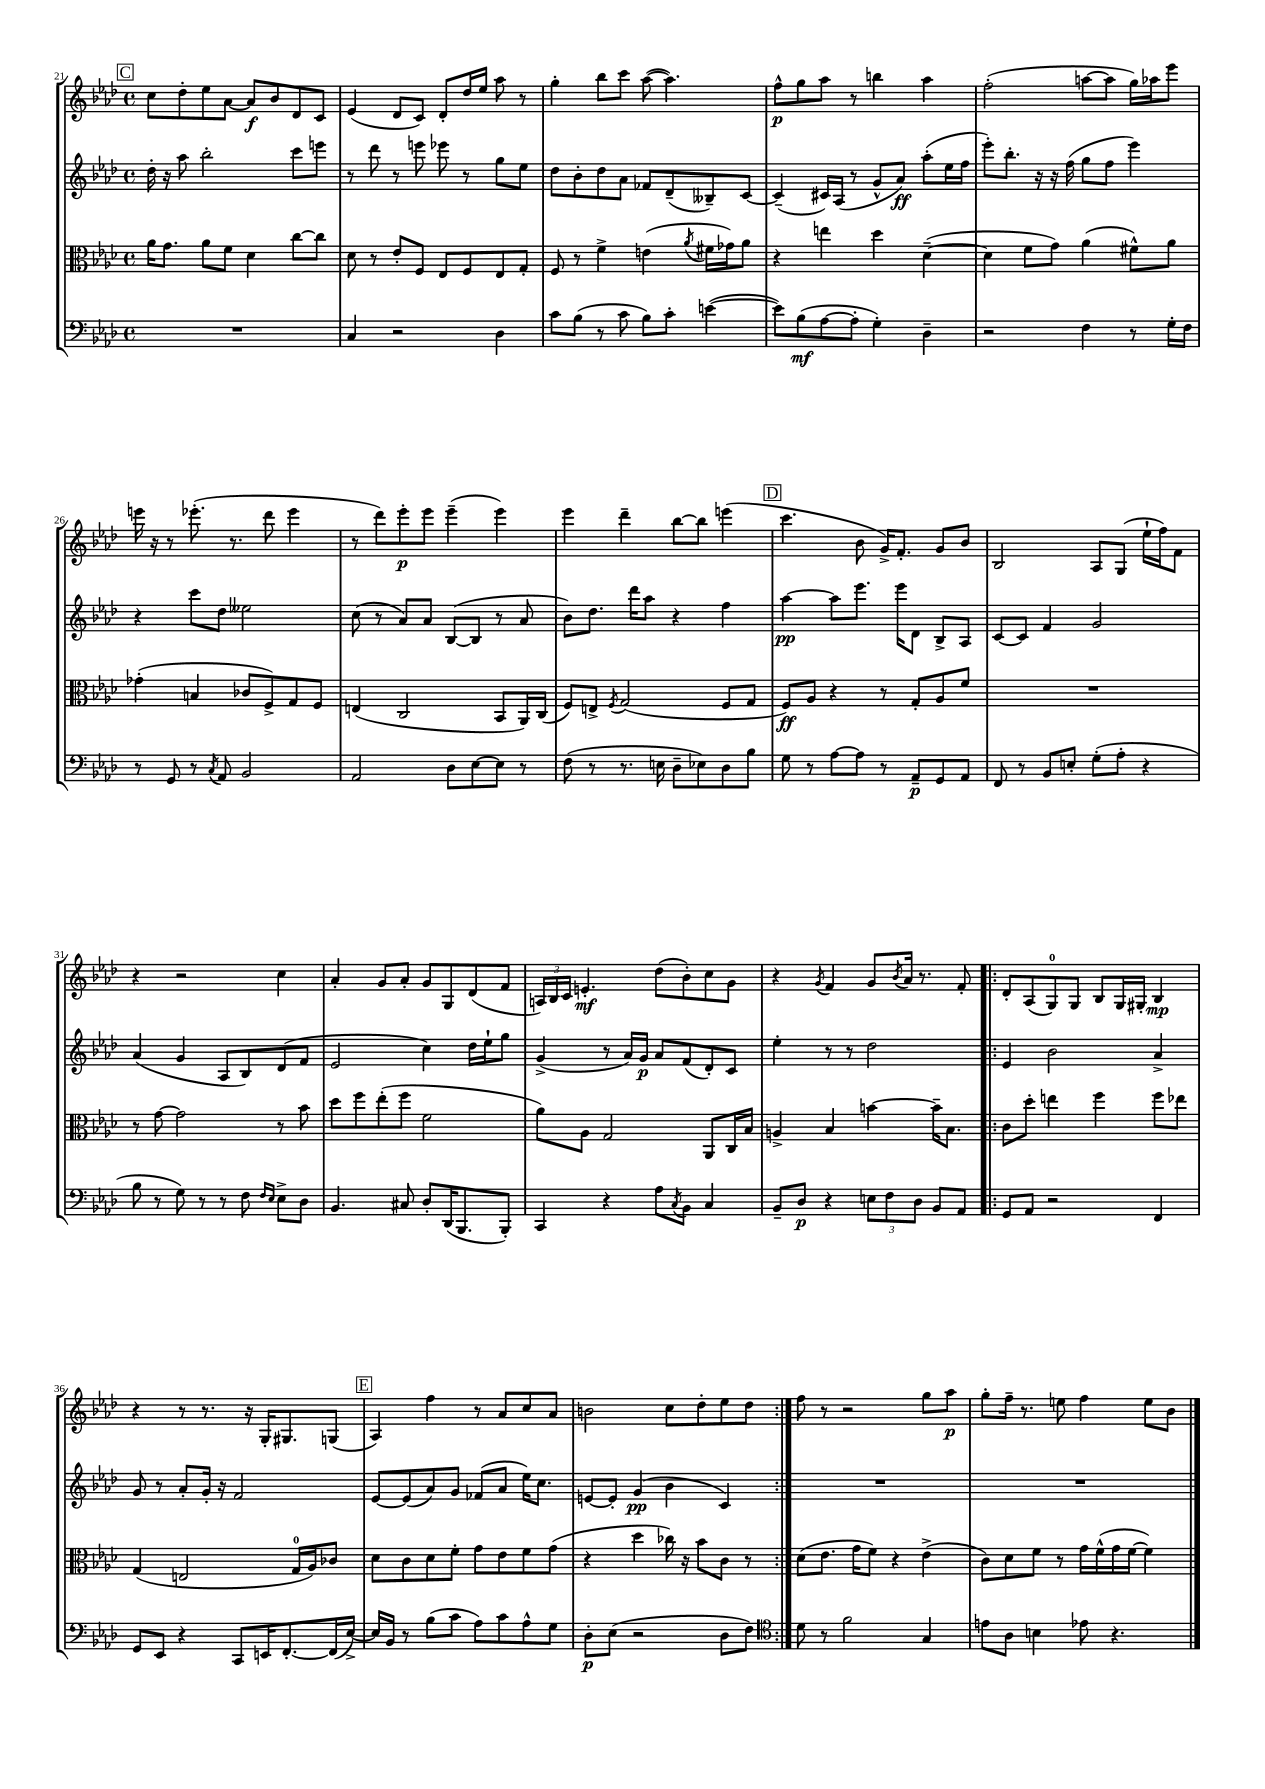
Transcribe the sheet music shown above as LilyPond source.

<<
\new StaffGroup <<
\new Staff = "s0" {
    \clef treble \key aes \major \defaultTimeSignature \time 4/4
    \mark \markup { \box "C" } c''8 des''8-. ees''8 aes'8~ aes'8\f bes'8 des'8 c'8 |
    ees'4( des'8 c'8) des'8-. des''16 ees''16 aes''8 r8 |
    g''4-. bes''8 c'''8 aes''8~( aes''4.) |
    f''8-^\p g''8 aes''8 r8 b''4 aes''4 |
    f''2-.( a''8~ a''8 g''16) aes''16 ees'''8 |
    e'''16 r16 r8 ees'''8.-.( r8. des'''8 ees'''4 |
    r8 des'''8) ees'''8-.\p ees'''8 ees'''4--( ees'''4) |
    ees'''4 des'''4-- bes''8~ bes''8 e'''4( |
    \mark \markup { \box "D" } c'''4. bes'8 g'16->) f'8.-. g'8 bes'8 |
    bes2 aes8 g8( ees''16-! f''16) f'8 |
    r4 r2 c''4 |
    aes'4-. g'8 aes'8-. g'8 g8 des'8( f'8 |
    \tuplet 3/2 { a16) bes16 c'16 } e'4.-.\mf des''8( bes'8-.) c''8 g'8 |
    r4 \acciaccatura { g'8 } f'4 g'8 \acciaccatura { bes'8 } aes'16 r8. f'8-. |
    \repeat volta 2 { des'8-. aes8( g8-0) g8 bes8 g16 gis16-. bes4\mp |
    r4 r8 r8. r16 g16-. gis8. g8( |
    \mark \markup { \box "E" } aes4) f''4 r8 aes'8 c''8 aes'8 |
    b'2 c''8 des''8-. ees''8 des''8 | }
    f''8 r8 r2 g''8 aes''8\p |
    g''8-. f''16-- r8. e''8 f''4 e''8 bes'8 \bar "|." |
}
\new Staff = "s1" {
    \clef treble \key aes \major \defaultTimeSignature \time 4/4
    \mark \markup { \box "C" } des''16-. r16 aes''8 bes''2-. c'''8 e'''8 |
    r8 des'''8 r8 e'''8 ees'''8 r8 g''8 ees''8 |
    des''8 bes'8-. des''8 aes'8 fes'8 des'8--( beses8--) c'8~ |
    c'4--( cis'16) aes16( r8 g'8-^ aes'8\ff) aes''8-.( ees''16 f''16 |
    ees'''8-.) bes''8.-. r16 r16 f''16( g''8 f''8 ees'''4) |
    r4 c'''8 des''8 eeses''2 |
    c''8( r8 aes'8) aes'8 bes8~( bes8 r8 aes'8 |
    bes'8) des''8. des'''16 aes''8 r4 f''4 |
    \mark \markup { \box "D" } aes''4~\pp aes''8 ees'''8. ees'''16 des'8 bes8-> aes8 |
    c'8~ c'8 f'4 g'2 |
    aes'4( g'4 aes8 bes8) des'8( f'8 |
    ees'2 c''4) des''16 ees''16-! g''8 |
    g'4->( r8 aes'16) g'16\p aes'8 f'8( des'8-.) c'8 |
    ees''4-. r8 r8 des''2 |
    \repeat volta 2 { ees'4 bes'2 aes'4-> |
    g'8 r8 aes'8-. g'16-. r16 f'2 |
    \mark \markup { \box "E" } ees'8~ ees'8( aes'8) g'8 fes'8( aes'8 ees''16) c''8. |
    e'8~ e'8-. g'4\pp( bes'4 c'4) | }
    R1 |
    R1 \bar "|." |
}
\new Staff = "s2" {
    \clef alto \key aes \major \defaultTimeSignature \time 4/4
    \mark \markup { \box "C" } aes'16 g'8. aes'8 f'8 des'4 c''8~ c''8 |
    des'8 r8 ees'8-. f8 ees8 f8 ees8 g8-. |
    f8 r8 f'4-> e'4( \acciaccatura { aes'8 } fis'16 ges'16) aes'8 |
    r4 e''4 des''4 des'4~--( |
    des'4 f'8 g'8) aes'4( fis'8-^) aes'8 |
    ges'4-.( b4 ces'8 f8->) g8 f8 |
    e4( c2 bes,8 aes,16) c16( |
    f8) e8-> \acciaccatura { f8 } g2( f8 g8 |
    \mark \markup { \box "D" } f8\ff) aes8 r4 r8 g8-. aes8 f'8 |
    R1 |
    r8 g'8~ g'2 r8 bes'8 |
    des''8 f''8 ees''8-.( f''8 f'2 |
    aes'8) aes8 g2 aes,8 c16 bes16 |
    a4-> bes4 b'4~ b'16-- bes8. |
    \repeat volta 2 { c'8 des''8-. e''4 f''4 f''8 ees''8 |
    g4( e2 g16-0 aes16) ces'8 |
    \mark \markup { \box "E" } des'8 c'8 des'8 f'8-. g'8 ees'8 f'8 g'8( |
    r4 des''4 ces''16) r16 bes'8 c'8 r8 | }
    des'8( ees'8. g'16 f'8) r4 ees'4->( |
    c'8) des'8 f'8 r8 g'16 f'16-^( g'16 f'16~ f'4) \bar "|." |
}
\new Staff = "s3" {
    \clef bass \key aes \major \defaultTimeSignature \time 4/4
    \mark \markup { \box "C" } R1 |
    c4 r2 des4 |
    c'8 bes8( r8 c'8 bes8) c'8-. e'4~( |
    e'8) bes8\mf( aes8~ aes8-. g4-.) des4-- |
    r2 f4 r8 g16-. f16 |
    r8 g,8 r8 \acciaccatura { c8 } aes,8 bes,2 |
    aes,2 des8 ees8~ ees8 r8 |
    f8( r8 r8. e16 des8-- ees8) des8 bes8 |
    \mark \markup { \box "D" } g8 r8 aes8~ aes8 r8 aes,8--\p g,8 aes,8 |
    f,8 r8 bes,8 e8-. g8-.( aes8-. r4 |
    bes8 r8 g8) r8 r8 f8 \grace { f16 ees16 } ees8-> des8 |
    bes,4. cis8 des8-. des,16( bes,,8. bes,,8-.) |
    c,4 r4 aes8 \acciaccatura { c8 } bes,8 c4 |
    bes,8-- des8\p r4 \tuplet 3/2 { e8 f8 des8 } bes,8 aes,8 |
    \repeat volta 2 { g,8 aes,8 r2 f,4 |
    g,8 ees,8 r4 c,8 e,16 f,8.~-. f,16( ees16~->) |
    \mark \markup { \box "E" } ees16 bes,16 r8 bes8( c'8 aes8) c'8 aes8-^ g8 |
    des8-.\p ees8( r2 des8 f8) | }
    \clef tenor des'8 r8 f'2 g4 |
    e'8 aes8 b4 ees'8 r4. \bar "|." |
}
>>
>>
\layout { \context { \Score currentBarNumber = #21 } }
